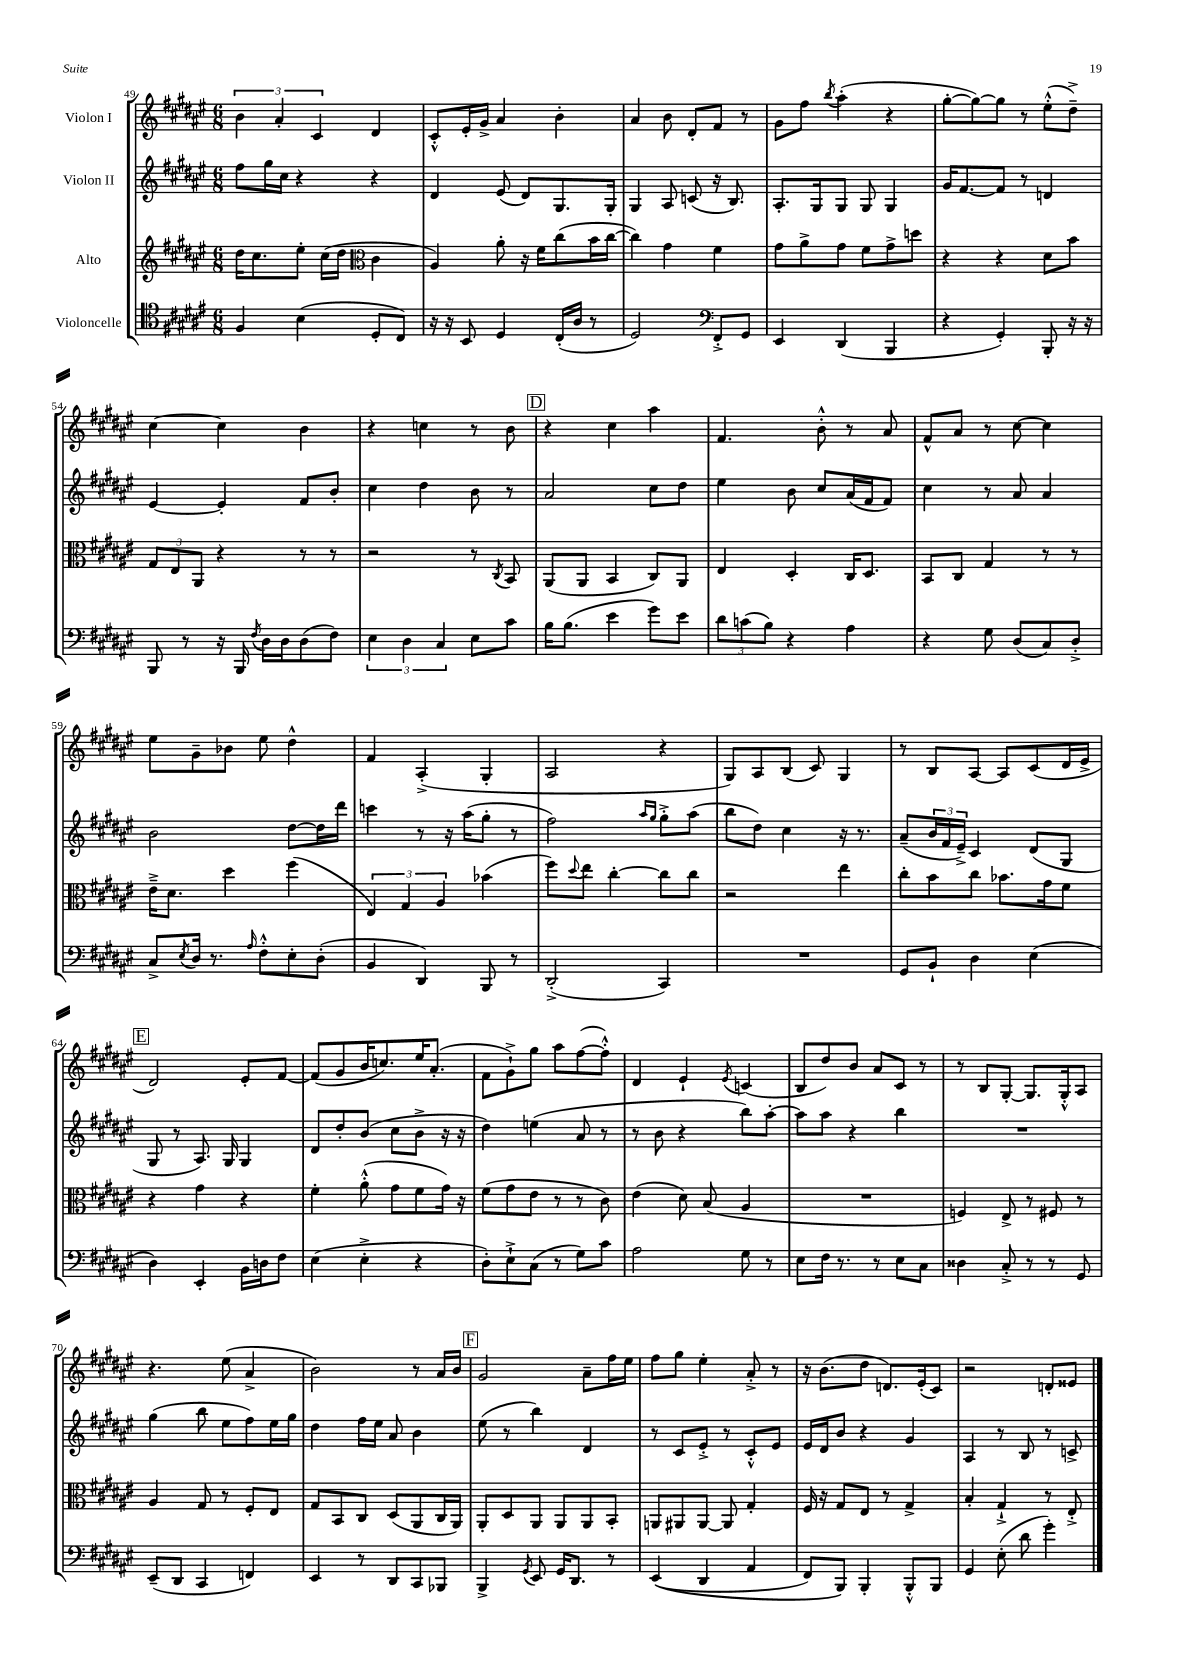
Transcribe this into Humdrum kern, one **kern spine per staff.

**kern	**kern	**kern	**kern
*part4	*part3	*part2	*part1
*staff4	*staff3	*staff2	*staff1
*I"Violoncelle	*I"Alto	*I"Violon II	*I"Violon I
*clefC4	*clefG2	*clefG2	*clefG2
*k[f#c#g#d#a#e#]	*k[f#c#g#d#a#e#]	*k[f#c#g#d#a#e#]	*k[f#c#g#d#a#e#]
*M6/8	*M6/8	*M6/8	*M6/8
=49	=49	=49	=49
4F#/	16dd#\KL	8ff#\L	6b\
.	8.cc#\	.	.
.	.	16gg#\L	.
.	.	.	6a#'/
.	.	16cc#\JJ	.
(4B\	8ee#'\J	4r	.
.	.	.	6c#/
.	(16cc#\LL	.	.
.	16dd#\JJ	.	.
*	*clefC3	*	*
8D#'/L	4c#\	4r	4d#/
8C#/J)	.	.	.
=50	=50	=50	=50
16r	4A#/)	4d#/	8c#'^^/L
16r	.	.	.
8BB/	.	.	16e#'/L
.	.	.	16g#^/JJ
4D#/	8a#'\	(8e#/	4a#/
.	16r	8d#/L)	.
.	16f#\KL	.	.
(16C#'/LL	(8cc#\	8.G#/	4b'\
16A#/JJ	.	.	.
8r	16b\L	.	.
.	[16cc#\JJ	16G#'/Jk	.
=51	=51	=51	=51
2D#/)	4cc#\])	4G#/	4a#/
.	4g#\	8A#/	8b\
.	.	(8cn/	8d#'/L
*clefF4	*	*	*
8FF#'^/L	4f#\	16r	8f#/J
.	.	8.B/)	.
8GG#/J	.	.	8r
=52	=52	=52	=52
4EE#/	8g#\L	8.A#'/L	8g#\L
.	8a#^\	.	8ff#\J
.	.	16G#/k	.
.	.	.	8qbb/
(4DD#/	8g#\J	8G#/J	(4aa#'\
.	8f#\L	8G#/	.
4BBB/	8g#^\	4G#/	4r
.	8ddn\J	.	.
=53	=53	=53	=53
4r	4r	16g#/KL	[8gg#'\L
.	.	[8.f#/	.
.	.	.	8gg#\_)
4GG#'/)	4r	8f#/J]	8gg#\J]
.	.	8r	8r
8BBB'/	8d#\L	4dn/	(8ee#'^^\L
16r	8b\J	.	8dd#~^\J)
16r	.	.	.
!!LO:LB:g=z
=54	=54	=54	=54
8BBB/	12G#/L	[4e#/	[4cc#\
.	12E#/	.	.
8r	.	.	.
.	12AA#/J	.	.
16r	4r	4e#'/]	4cc#\]
16BBB/	.	.	.
8qF#/	.	.	.
16D#\LL	.	.	.
16D#\J	.	.	.
(8D#\	8r	8f#/L	4b\
8F#\J)	8r	8b'/J	.
=55	=55	=55	=55
6E#\	2r	4cc#\	4r
6D#\	.	.	.
.	.	4dd#\	4ccn\
6C#/	.	.	.
8E#\L	8r	8b\	8r
.	8qC#/	.	.
8c#\J	8BB/	8r	8b\
!!LO:REH:place=s1:t=D
=56	=56	=56	=56
16B\KL	(8AA#/L	2a#/	4r
(8.B\J	.	.	.
.	8AA#/J	.	.
4e#\	4BB/	.	4cc#\
8g#\L)	8C#/L)	8cc#\L	4aa#\
8e#\J	8AA#/J	8dd#\J	.
=57	=57	=57	=57
12d#\L	4E#/	4ee#\	4.f#/
(12cn\	.	.	.
12B\J)	.	.	.
4r	4D#'/	8b\	.
.	.	8cc#/L	8b'^^\
4A#\	16C#/KL	(16a#/L	8r
.	8.D#/J	16f#/J	.
.	.	8f#/J)	8a#/
=58	=58	=58	=58
4r	8BB/L	4cc#\	8f#^^/L
.	8C#/J	.	8a#/J
8G#\	4G#/	8r	8r
(8D#/L	.	8a#/	[8cc#\
8C#/)	8r	4a#/	4cc#\]
8D#'^/J	8r	.	.
!!LO:LB:g=z
=59	=59	=59	=59
8C#^/L	16e#~^\KL	2b\	8ee#\L
.	8.d#\J	.	.
8qE#/	.	.	.
16D#/Jk	.	.	8g#~\
8.r	.	.	.
.	4dd#\	.	8b-X\J
16qqA#/	.	.	.
8F#'^^\L	.	.	8ee#\
8E#'\	(4ff#\	[8dd#\L	4dd#^^\
(8D#'\J	.	16dd#\L]	.
.	.	16ddd#\JJ	.
=60	=60	=60	=60
4BB/	6E#/)	4cccn\	4f#/
.	6G#/	.	.
4DD#/)	.	8r	(4A#'^/
.	6A#/	.	.
.	.	16r	.
.	.	(16aa#\KL	.
8BBB/	(4b-X\	8gg#'\J	4G#'/
8r	.	8r	.
=61	=61	=61	=61
(2DD#'^/	8ff#\L)	2ff#\)	2A#/
.	8qqdd#/	.	.
.	8ee#\J	.	.
.	[4cc#'\	.	.
.	.	16qqaa#/LL	.
.	.	16qqgg#/JJ	.
4CC#/)	8cc#\L]	8gg#'^\L	4r
.	8cc#\J	(8aa#\J	.
=62	=62	=62	=62
2.r	2r	8bb\L	8G#/L)
.	.	8dd#\J)	8A#/
.	.	4cc#\	(8B/J
.	.	.	8c#/)
.	4ee#\	16r	4G#/
.	.	8.r	.
=63	=63	=63	=63
8GG#/L	8cc#'\L	(8a#~/L	8r
8BB`/J	8b\	24b/L	8B/L
.	.	24f#/	.
.	.	24e#~^/JJ)	.
4D#\	8cc#\J	4c#/	[8A#/J
.	8.b-X\L	.	8A#/L]
(4E#\	.	(8d#/L	(8c#/
.	16g#\k	.	.
.	8f#\J	8G#/J	16d#/L
.	.	.	16e#^/JJ
!!LO:LB:g=z
!!LO:REH:place=s1:t=E
=64	=64	=64	=64
4D#\)	4r	8G#/	2d#/)
.	.	8r	.
4EE#'/	4g#\	8.A#/)	.
.	.	16G#/	.
16BB\LL	4r	4G#/	8e#'/L
16Dn\J	.	.	.
8F#\J	.	.	[8f#/J
=65	=65	=65	=65
(4E#\	4f#'\	8d#/L	(8f#/L]
.	.	8dd#'/	8g#/
4E#'^\	(8a#'^^\	(8b/J	16b/K
.	.	.	8.ccn/)
.	8g#\L	8cc#\L	.
4r	8f#\	8b^\J	16ee#/K
.	.	.	(8.a#'/J
.	16g#\Jk)	16r	.
.	16r	16r	.
=66	=66	=66	=66
8D#'\L)	(8f#\L	4dd#\)	8f#\L
8E#`^\	8g#\	.	8g#`^\)
(8C#\J	8e#\J	(4een\	8gg#\J
8r	8r	.	8aa#\L
8G#\L)	8r	8a#/	([8ff#\
8c#\J	8c#\)	8r	8ff#'^^\J])
=67	=67	=67	=67
2A#\	(4e#\	8r	4d#/
.	.	8b\	.
.	8d#\)	4r	4e#`/
.	(8B/	.	.
.	.	.	8qe#/
8G#\	4A#/	8bb\L)	(4cn/
8r	.	[8aa#'\J	.
=68	=68	=68	=68
8E#\L	2.r	8aa#\L]	8B/L
16F#\Jk	.	8aa#\J	8dd#/)
8.r	.	.	.
.	.	4r	8b/J
8r	.	.	8a#/L
8E#\L	.	4bb\	8c#/J
8C#\J	.	.	8r
=69	=69	=69	=69
4D##X\	4Fn/)	2.r	8r
.	.	.	8B/L
8C#'^/	8E#^/	.	[8G#'/J
8r	8r	.	8.G#/L]
8r	8F#X/	.	.
.	.	.	16G#'^^/k
8GG#/	8r	.	8A#/J
!!LO:LB:g=z
=70	=70	=70	=70
(8EE#~/L	4A#/	(4gg#\	4.r
8DD#/J	.	.	.
4CC#/	8G#/	8bb\	.
.	8r	8ee#\L	(8ee#\
4FFn/)	8F#'/L	8ff#\)	4a#^/
.	8E#/J	16ee#\L	.
.	.	16gg#\JJ	.
=71	=71	=71	=71
4EE#/	8G#/L	4dd#\	2b\)
.	8BB/	.	.
8r	8C#/J	16ff#\LL	.
.	.	16ee#\JJ	.
8DD#/L	(8D#/L	8a#/	.
8CC#/	8AA#/	4b\	8r
8BBB-X/J	16C#/L	.	16a#/LL
.	16AA#/JJ)	.	16b/JJ
!!LO:REH:place=s1:t=F
=72	=72	=72	=72
4BBB^/	8AA#'/L	(8ee#\	2g#/
.	8D#/	8r	.
8qGG#/	.	.	.
8EE#/	8AA#/J	4bb\)	.
16GG#/KL	8AA#/L	.	.
8.DD#/J	.	.	.
.	8AA#/	4d#/	8a#~\L
8r	8BB'/J	.	16ff#\L
.	.	.	16ee#\JJ
=73	=73	=73	=73
((4EE#/	8AAn/L	8r	8ff#\L
.	8AA#X/	8c#/L	8gg#\J
4DD#/	[8AA#/J	8e#'^/J	4ee#'\
.	8AA#/]	8r	.
4AA#/	4G#'/	8c#'^^/L	8a#'^/
.	.	8e#/J	8r
=74	=74	=74	=74
8FF#/L)	16F#/	16e#/LL	16r
.	16r	16d#/J	(8.b\L
8BBB/J)	8G#/L	8b/J	.
4BBB'/	8E#/J	4r	8dd#\J
.	8r	.	8.dn/L)
8BBB'^^/L	4G#^/	4g#/	.
.	.	.	(16e#'/k
8BBB/J	.	.	8c#/J)
=75	=75	=75	=75
4GG#/	4B'/	4A#/	2r
(8E#'\	4G#`^/	8r	.
8d#\	.	8B/	.
4g#'\)	8r	8r	8dn'/L
.	8E#'^/	8cn^/	8e##X/J
==	==	==	==
*-	*-	*-	*-
